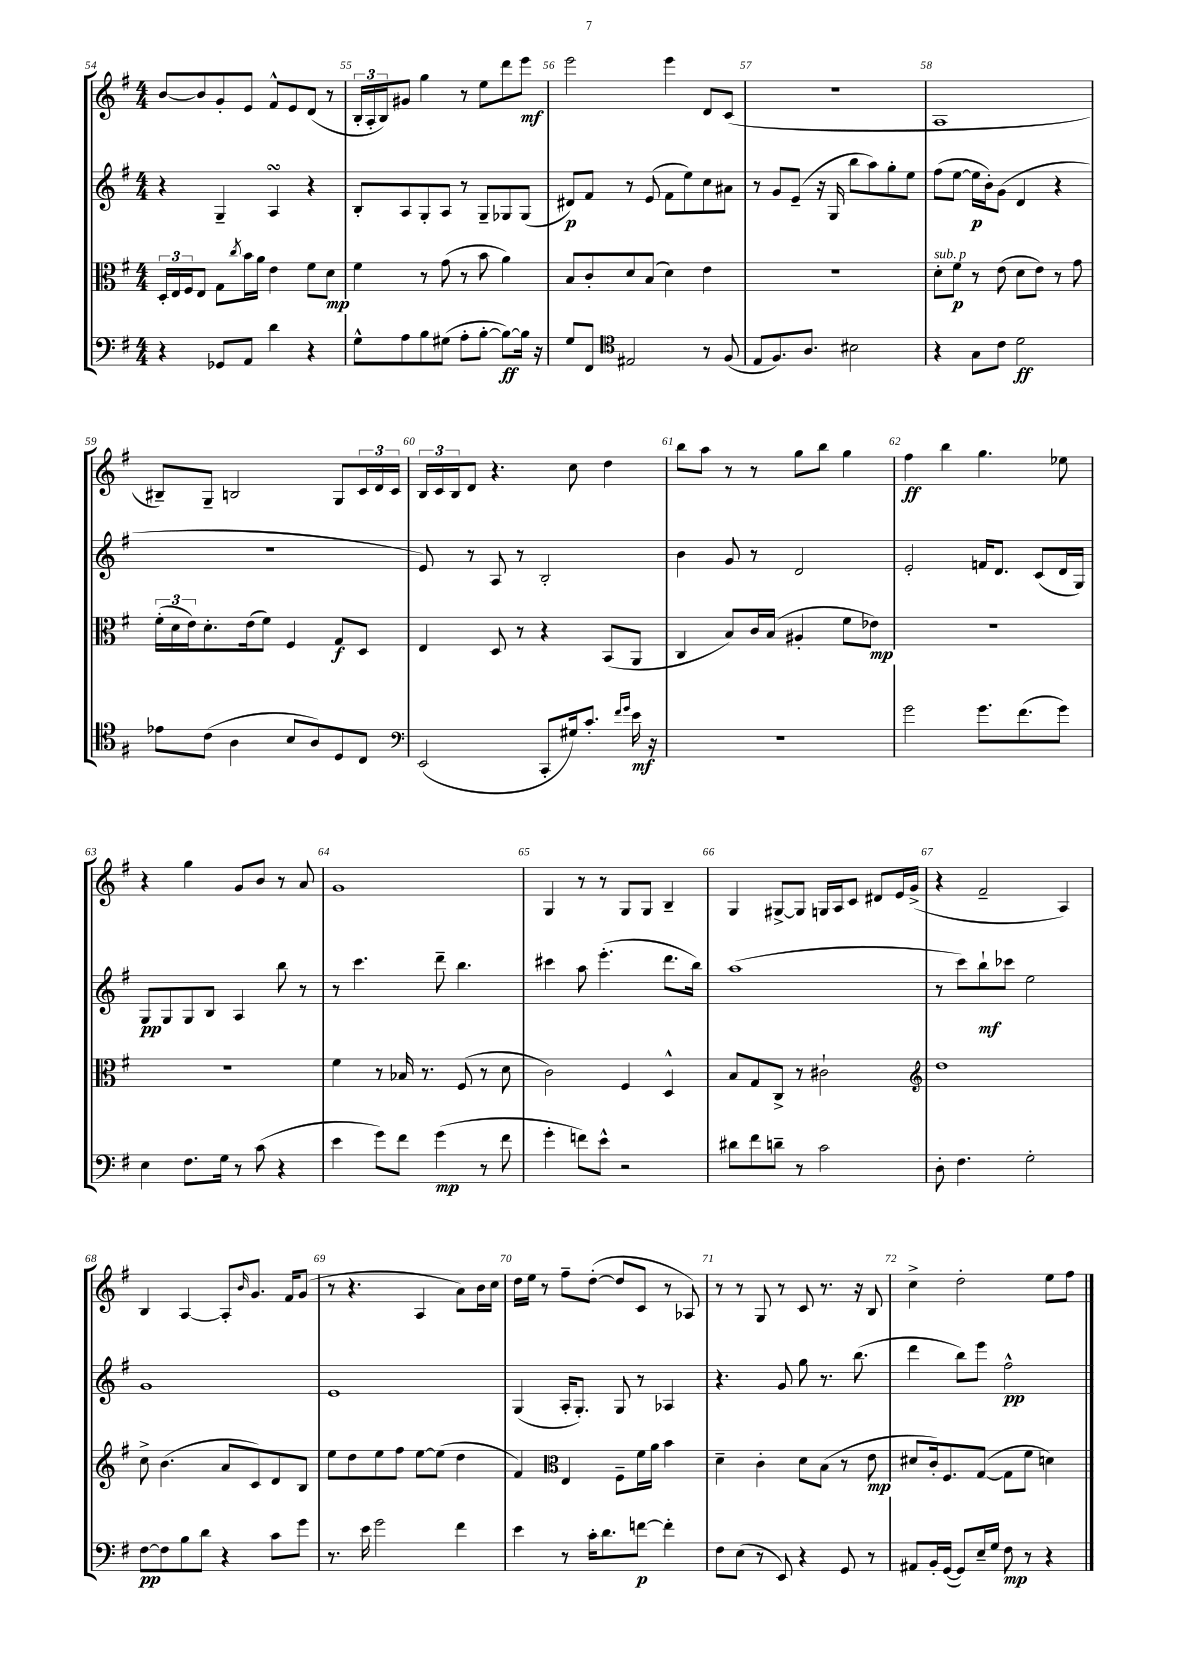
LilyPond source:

<<
\new StaffGroup <<
\new Staff = "s0" {
    \clef treble \key g \major \numericTimeSignature \time 4/4
    b'8~ b'8 g'8-. e'8 fis'8-^ e'8 d'8( r8 |
    \tuplet 3/2 { b16-. a16-. b16) } gis'8 g''4 r8 e''8 d'''8 e'''8\mf |
    e'''2 e'''4 d'8 c'8( |
    R1 |
    a1 |
    bis8--) g8-- b2 g8 \tuplet 3/2 { c'16 d'16 c'16 } |
    \tuplet 3/2 { b16 c'16 b16 } d'8 r4. c''8 d''4 |
    b''8 a''8 r8 r8 g''8 b''8 g''4 |
    fis''4\ff b''4 g''4. ees''8 |
    r4 g''4 g'8 b'8 r8 a'8 |
    g'1 |
    g4 r8 r8 g8 g8 b4-- |
    g4 gis8~-> gis8 g16 a16 c'8 dis'8 e'16 g'16->( |
    r4 fis'2-- a4) |
    b4 a4~ a8-. \grace { b'16 } g'8. fis'16 g'8( |
    r8 r4. a4 a'8) b'16 c''16 |
    d''16 e''16 r8 fis''8-- d''8~-.( d''8 c'8 r8 aes8) |
    r8 r8 g8 r8 c'8 r8. r16 b8 |
    c''4-> d''2-. e''8 fis''8 \bar "|." |
}
\new Staff = "s1" {
    \clef treble \key g \major \numericTimeSignature \time 4/4
    r4 g4-- a4\turn r4 |
    b8-. a8 g8-. a8 r8 g8-- ges8 ges8( |
    dis'8\p) fis'8 r8 e'8( fis'8 e''8) c''8 ais'8 |
    r8 g'8 e'8--( r16 g16 b''8 a''8) g''8-. e''8 |
    fis''8( e''8~ e''16\p b'16-.) g'8( d'4 r4 |
    R1 |
    e'8) r8 a8 r8 b2-. |
    b'4 g'8 r8 d'2 |
    e'2-. f'16 d'8. c'8( d'16 g16) |
    g8\pp g8 g8 b8 a4 b''8 r8 |
    r8 c'''4. d'''8-- b''4. |
    cis'''4 a''8 e'''4.-.( d'''8. b''16) |
    a''1( |
    r8 c'''8) b''8-!\mf ces'''8 e''2 |
    g'1 |
    e'1 |
    g4( a16-. g8.-.) g8 r8 aes4 |
    r4. g'8 g''8 r8. b''8.( |
    d'''4 b''8) e'''8 fis''2-^\pp \bar "|." |
}
\new Staff = "s2" {
    \clef alto \key g \major \numericTimeSignature \time 4/4
    \tuplet 3/2 { d16-. e16 fis16 } e8 g8 \acciaccatura { c''8 } b'16 a'16 e'4 fis'8 d'8\mp |
    fis'4 r8 g'8( r8 b'8 a'4) |
    b8 c'8-. d'8 b8( d'4) e'4 |
    R1 |
    d'8-.^\markup { \italic "sub. p" } fis'8\p r8 e'8( d'8 e'8) r8 g'8 |
    \tuplet 3/2 { fis'16-.( d'16 e'16) } d'8.-. e'16( fis'8) fis4 g8\f d8 |
    e4 d8 r8 r4 b,8( a,8 |
    c4 b8) c'16 b16( ais4-. fis'8 ees'8\mp) |
    r1 |
    R1 |
    fis'4 r8 bes16 r8. fis8( r8 d'8 |
    c'2) fis4 d4-^ |
    b8 g8 c8-> r8 cis'2-! |
    \clef treble d''1 |
    c''8-> b'4.( a'8 c'8) d'8 b8 |
    e''8 d''8 e''8 fis''8 e''8~ e''8( d''4 |
    fis'4) \clef alto e4 fis8-- fis'16 a'16 b'4 |
    d'4-- c'4-. d'8 b8( r8 e'8\mp |
    dis'8 c'16-.) fis8. g8~( g8 fis'8 d'4) \bar "|." |
}
\new Staff = "s3" {
    \clef bass \key g \major \numericTimeSignature \time 4/4
    r4 ges,8 a,8 d'4 r4 |
    g8-^ a8 b8 gis8( a8-. b8~-. b8~\ff) b16 r16 |
    g8 fis,8 \clef tenor eis2 r8 fis8( |
    e8 fis8.) a8. bis2 |
    r4 g8 c'8 d'2\ff |
    ees'8 c'8( a4 b8 a8) d8 c8 |
    \clef bass e,2( c,8-. gis16) c'8.-. \grace { fis'16 g'16 } e'16\mf r16 |
    R1 |
    g'2 g'8. fis'8.( g'8) |
    e4 fis8. g16 r8 c'8( r4 |
    e'4 g'8) fis'8 g'4\mp( r8 fis'8 |
    g'4-. f'8) e'8-^ r2 |
    dis'8 fis'8 d'8-- r8 c'2 |
    d8-. fis4. g2-. |
    fis8~\pp fis8 b8 d'8 r4 c'8 g'8 |
    r8. e'16 g'2 fis'4 |
    e'4 r8 c'16-. d'8. f'8~\p f'4-. |
    fis8 e8( r8 e,8) r4 g,8 r8 |
    ais,8 b,16-. g,16~( g,8) e16-- g16 fis8\mp r8 r4 \bar "|." |
}
>>
>>
\layout { \context { \Score currentBarNumber = #54 \override BarNumber.break-visibility = ##(#f #t #t) barNumberVisibility = #all-bar-numbers-visible } }
